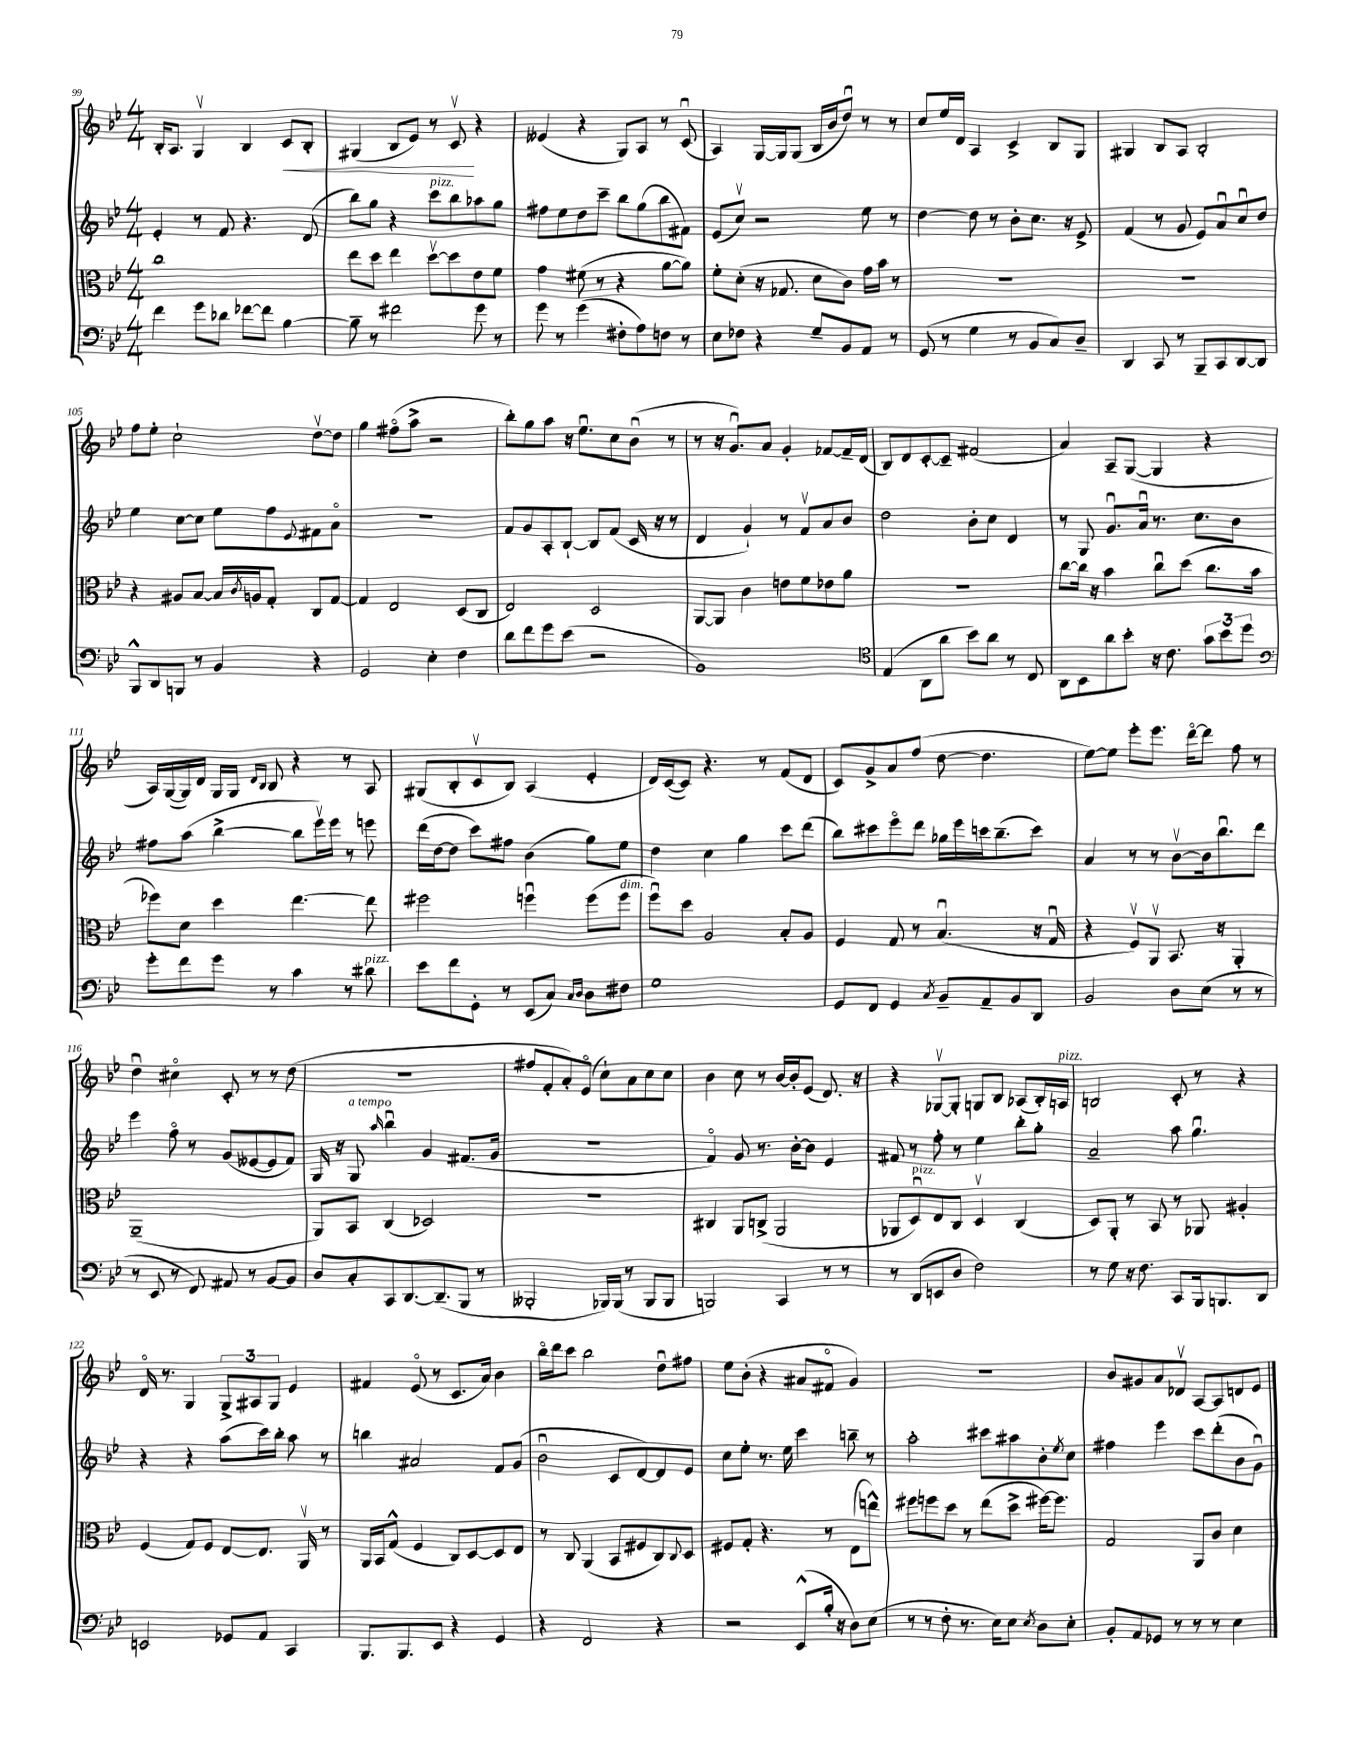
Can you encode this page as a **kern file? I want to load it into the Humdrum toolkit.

**kern	**kern	**kern	**kern
*staff4	*staff3	*staff2	*staff1
*clefF4	*clefC3	*clefG2	*clefG2
*k[b-e-]	*k[b-e-]	*k[b-e-]	*k[b-e-]
*M4/4	*M4/4	*M4/4	*M4/4
4f	1cc	4e-'	16B-'
.	.	.	8.A
8g	.	8r	4Gv
8d-	.	8f	.
[8f-	.	4.r	4B-
8f-]	.	.	.
[4B-	.	.	8c
.	.	(8d	8B-'
=	=	=	=
8B-~]	8ee-	8bb-)	(4G#
8r	8dd	8gg	.
2f#	4ee-	4r	8B-
.	.	.	8e-)
.	[8ddv	8ccc	8r
.	8dd]	8bb-	8cv
8g	8e-	8aa-	4r
8r	8f	8gg	.
=	=	=	=
8g	4g	8ff#	(4e--
8r	.	8ee-	.
(4g	(8f#	8dd	4r
.	8r	8ccc~	.
8F#'	4r	8bb-	8G)
8A)	.	(8gg	8A
8F	[8a	8bb-	8r
8r	8a])	8f#)	(8cu
=	=	=	=
8E-	8f'	(8e-	4A)
8F-	(8d'	8ccv)	.
4r	16r	2r	[16G
.	8.G-	.	16G]
.	.	.	(8G
8G~	8d	.	16B-
.	.	.	16b-
8BB-	8c)	.	8ddu)
8AA	16g	8ee-	8r
.	16b-	.	.
8r	8r	8r	8r
=	=	=	=
(8GG	1r	[4dd	8cc
8r	.	.	16ee-
.	.	.	16d
4G	.	8dd]	4A
.	.	8r	.
8r	.	8b-'	4c^
8BB-	.	8.cc	.
8C)	.	.	8B-
.	.	16r	.
8D~	.	8e-^	8G
=	=	=	=
4DD	1r	(4f	4G#
8CC	.	8r	8B-
8r	.	8g	8A
8BBB-~	.	8e-)	2B-'
8CC	.	8au	.
[8DD	.	8ccu	.
8DD]	.	8dd	.
=	=	=	=
8BBB-^^	4r	4ee-	8ff
8DD	.	.	8ee-'
8BBB	8A#	[8cc	2cc`
8r	[8B-	8cc]	.
4BB-	16B-]	8ee-	.
.	8qc	.	.
.	16A	.	.
.	8G'	8ff	.
.	.	8qqe-	.
4r	8C	8f#	[8ddv
.	[8G	8ao	8dd]
=	=	=	=
2GG	4G]	1r	4gg
.	2E-	.	(8ff#o
.	.	.	8aa^
4E-'	.	.	2r
4F	(8D	.	.
.	8C	.	.
=	=	=	=
8d	2E-)	8f	8bb-')
8f	.	8g	8gg
8g	.	8A'	8aa
(8e-	.	[8B-`	16r
.	.	.	8.ee-u
2r	2D	8B-]	.
.	.	(8f	8cc
.	.	16c	(8b-u
.	.	16r	.
.	.	8r	8r
=	=	=	=
1BB-)	[8AA	4d	8r
.	8AA]	.	16r
.	.	.	8.gu)
.	4c	4g`)	.
.	.	.	8a
.	8e	8r	4g'
.	8f	8fv	.
.	8e-	8a	[8f-
.	8a	8b-	16f-~]
.	.	.	(16d
=	=	=	=
*clefC4	*	*	*
(4E-	1r	2dd	8B-)
.	.	.	8d
8AA	.	.	[8c'
8a	.	.	8c~]
8b-)	.	8b-'	(2f#
8a	.	8cc	.
8r	.	4d	.
8C	.	.	.
=	=	=	=
8AA	[8cc	8r	4a)
8BB-	16cc]	8G	.
.	16r	.	.
8a	4b-	8.gu	8A~
8b-'	.	.	([8G
.	.	16au	.
16r	8ccu	8.r	4G]
8.c	.	.	.
.	(8dd	.	.
.	.	8.cc	.
12g	8.cc	.	4r
12b-	.	.	.
.	.	8b-	.
12dd	.	.	.
.	16b-	.	.
=	=	=	=
*clefF4	*	*	*
8g'	8ff-)	8ff#	16A)
.	.	.	([16G
8f	8d	(8aa	16G])
.	.	.	16d
8g	4dd	[4bb-^	16G
.	.	.	16G
.	.	.	16qqd
.	.	.	16qqB-
8r	.	.	8B-
4c	[4.ee-	8bb-]	4r
.	.	16eee-v)	.
.	.	16eee-	.
8r	.	8r	8r
8d#	8ee-]	8eee	8A
=	=	=	=
8e-	2ff#	(16ddd	(8G#
.	.	[16dd	.
8f	.	8dd]	8B-'
8GG'	.	8ccc)	8cv
8r	.	8ff#	8B-)
(8EE-	4ffu	(4b-	(4A
8C)	.	.	.
16qqC	.	.	.
16qqD	.	.	.
8D	(8ff	8gg)	4e-'
8F#	8ff	8ee-	.
=	=	=	=
1G	8ffu)	4dd	16d)
.	.	.	([16c
.	8dd	.	8c])
.	2A	4cc	4.r
.	.	4gg	.
.	.	.	8r
.	8B-'	8ccc	(8f
.	8A	(8ddd	8d
=	=	=	=
8GG	4F	8bb-)	8c)
8FF	.	8ccc#	8g^
4GG	8G	8eee-o	8a
.	8r	8ddd	(8ff
8qC	.	.	.
8BB-~	(4.B-u	16gg-	[8dd
.	.	16eee-	.
8AA~	.	16ccc	4.dd]
.	.	(8.bb-~	.
8BB-	.	.	.
8DD	16r	8ccc)	.
.	16Gu	.	.
=	=	=	=
2BB-	4r	4a	[8ee-)
.	.	.	8ee-]
.	8Fv)	8r	8eee-'
.	8AAv	8r	8.eee-
8D	8.BB-	[8b-v	.
.	.	.	[16dddo
(8E-	.	16b-]	8ddd]
.	16r	8.bb-u	.
8r	4AA'	.	8ff
8r	.	8ddd	8r
=	=	=	=
8r	(1AA~	4eee-	4ddu
8EE-	.	.	.
8r	.	8ffo	4cc#o
8FF)	.	8r	.
8AA#	.	(8g	8c'
8r	.	[8e--	8r
[8BB-	.	8e--]	8r
8BB-]	.	8f)	(8dd
=	=	=	=
8D	8AA)	16G	1r
.	.	16r	.
8C'	8BB-	8G	.
.	.	16qqaa	.
8CC	(4C	4bb-u	.
[8.DD	.	.	.
.	2D-)	4g	.
(8.DD~]	.	.	.
8BBB-	.	(8.f#	.
8r	.	.	.
.	.	16g	.
=	=	=	=
2BBB--'	1r	1r	8ff#
.	.	.	8f'
.	.	.	8a')
.	.	.	(8e-o
16BBB-)	.	.	8cc`)
(16BBB-	.	.	.
8r	.	.	8a
8BBB-	.	.	8cc
8BBB-	.	.	8cc
=	=	=	=
2BBB)	4C#	4fo)	4b-
.	8AA	8g	8cc
.	(8C^	8.r	8r
4CC	2AA	.	[16b-
.	.	[16b-'	16b-']
.	.	8b-]	(8e-
8r	.	4e-	8.d)
8r	.	.	.
.	.	.	16r
=	=	=	=
8r	8AA-	8f#	4r
(8DD	8Du)	8r	.
8EE	8E-	8ff'	[8G-v
8D	8C	8r	8G-']
2F)	4Dv	4ee-	8G
.	.	.	8B-
.	(4C	8bb-'	(8A-
.	.	8gg'	16B-')
.	.	.	16A
=	=	=	=
8r	8D)	2a~	2B
8G	8AA'	.	.
16r	8r	.	.
8.F	.	.	.
.	8BB-	.	.
8CC	8r	8aa	8c'
16BBB-	8AA-	4.ggu	8r
8.BBB	.	.	.
.	4A#'	.	4r
8DD	.	.	.
=	=	=	=
2EE	(4F	4r	16do
.	.	.	8.r
.	8G)	4r	4G
.	8F	.	.
8GG-	[8E-	(8aa	12G^
.	.	.	12A#
8AA	8.E-]	16ccc)	.
.	.	.	12G
.	.	16bb-'	.
4CC	.	8aa	4e-
.	16AAv	.	.
.	8r	8r	.
=	=	=	=
8.BBB-	16AA	4bb	4f#
.	16BB-	.	.
.	(8G^^	.	.
8.BBB-	.	.	.
.	4F	2a#	(8e-o
8EE-	.	.	8r
4r	8C)	.	8.c
.	[8D	.	.
.	.	.	16a)
4GG	8D]	8f	4b-
.	8E-	(8g	.
=	=	=	=
4r	8r	2b-u	16bb-o
.	.	.	16ddd
.	8C	.	8ccc
2FF	(4AA	.	2bb-
.	8BB-	8c	.
.	8F#	[8d)	.
4r	8C)	8d]	8ddu
.	8qqC	.	.
.	8D	8e-	8ff#
=	=	=	=
2r	8F#	8cc	8ee-
.	8G'	8ee-'	(8b-'
.	4.r	8.r	4r
.	.	16ee-	.
(8EE-^^	.	4ccc	8a#
16B-'	8r	.	8f#o
16r	.	.	.
8D)	(8E-	8bb~	4g)
(8E-	8ee^^)	8r	.
=	=	=	=
8r	8ff#	2aa'	1r
8r	8ff	.	.
8F'	8dd	.	.
8.r	8r	.	.
.	(8ee-	8ccc#	.
16E-)	.	.	.
8E-	8dd^	8aa#	.
8qE-	.	.	.
8D	[16ff#)	8b-'	.
.	8.ff#]	.	.
.	.	8qee-	.
8E-'	.	8cc	.
=	=	=	=
8BB-'	2G	4ff#	8b-
8AA	.	.	8g#
8GG-	.	4eee-	8a
8r	.	.	8d-v
8r	8AA	8ccc	[8A
8r	8c	(8ddd'	8A]
4E-	4d	8b-	8d
.	.	8gu)	8e-
==	==	==	==
*-	*-	*-	*-
